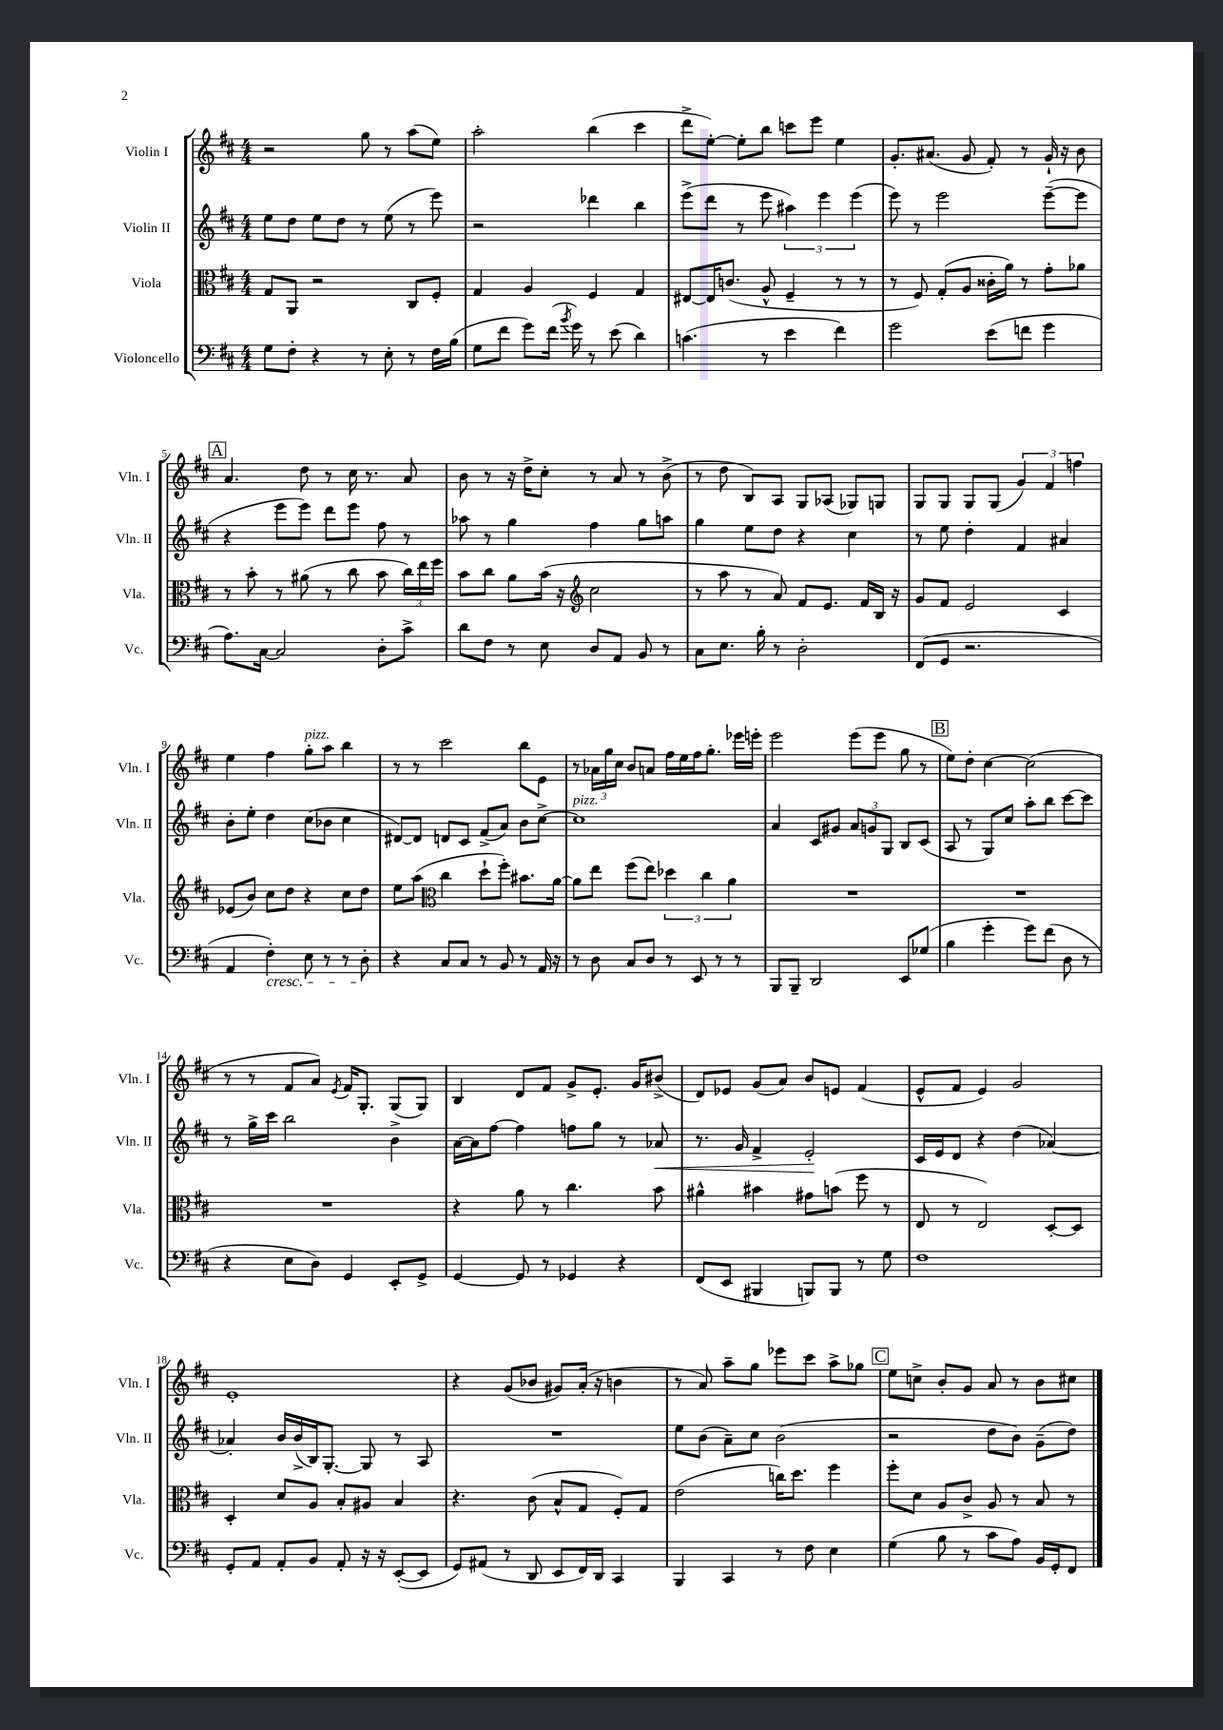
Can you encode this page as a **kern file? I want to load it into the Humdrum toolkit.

**kern	**kern	**kern	**kern
*staff4	*staff3	*staff2	*staff1
*clefF4	*clefC3	*clefG2	*clefG2
*k[f#c#]	*k[f#c#]	*k[f#c#]	*k[f#c#]
*M4/4	*M4/4	*M4/4	*M4/4
8G	8G	8ee	2r
8F#'	8AA	8dd	.
4r	2r	8ee	.
.	.	8dd	.
8r	.	8r	8gg
8E'	.	(8ee	8r
8r	8C#	8r	(8aa
16F#	8F#'	8eee)	8ee)
(16B	.	.	.
=	=	=	=
8G	4G	2r	2aa'
8f#	.	.	.
8g)	4A	.	.
(16f#	.	.	.
8qb	.	.	.
16g)	.	.	.
8r	4F#	4ddd-	(4bb
(8e	.	.	.
4d)	4G	4bb	4ccc#
=	=	=	=
(4.c	[8E#	(8eee^	8ddd^
.	16E#]	8ddd	[8ee')
.	(8.c	.	.
.	.	8r	8ee']
8r	8A^^	8eee	8bb
4e	4F#~	6aa#)	8ccc
.	.	.	8eee
.	.	6eee	.
4f#)	8r	.	4ee
.	.	(6eee	.
.	8r	.	.
=	=	=	=
2g	8r	8eee)	8.g'
.	8F#)	8r	.
.	.	.	(8.a#
.	(8G'	2eee	.
.	8A	.	8g
(8e	16c##'	.	8f#')
.	16a)	.	.
8f	8r	.	8r
4g	8g'	([8eee~	16g`
.	.	.	16r
.	8a-	8eee]	8b
=	=	=	=
8.A)	8r	4r	4.a
.	8b'	.	.
[16C#	.	.	.
2C#]	8r	8eee	.
.	(8a#	8eee)	8dd
.	8r	8ddd	8r
.	8cc#	8eee	16cc#
.	.	.	8.r
8D'	8b	8ff#	.
8c#^	24cc#)	8r	8a
.	24ee	.	.
.	24ff#	.	.
=	=	=	=
8d	8b	8aa-	8b
8F#	8cc#	8r	8r
8r	8a	4gg	16r
.	.	.	16dd^
8E	(16b	.	8cc#'
.	16r	.	.
*	*clefG2	*	*
8D	2cc#	4ff#	8r
8AA	.	.	8a
8BB	.	8gg	8r
8r	.	8aa	(8b^
=	=	=	=
8C#	8r	4gg	8r
8.E	8aa	.	8dd
.	8r	8ee	8B)
16B'	.	.	.
8r	8a)	8dd	8A
2D'	8f#	4r	8G
.	8.e	.	(8A-
.	.	4cc#	8G-)
.	16f#	.	.
.	16B	.	8G
.	16r	.	.
=	=	=	=
(8FF#	8g	8r	8G
8GG	8f#	8ee	8G
2.r	2e	4dd'	8G
.	.	.	(8G
.	.	4f#	6g)
.	.	.	6f#
.	4c#	4a#	.
.	.	.	6ff
=	=	=	=
4AA	(8e-	8b'	4ee
.	8b)	8ee'	.
4F#')	8cc#	4dd	4ff#
.	8dd	.	.
8E	4r	(8cc#	8gg'
8r	.	8b-	8aa
8r	8cc#	4cc#	4bb
8D'	8dd	.	.
=	=	=	=
4r	8ee	[8d#)	8r
.	(8aa	8d#]	8r
*	*clefC3	*	*
8C#	4cc#	8d	2ccc#
8C#	.	8c#	.
8r	8dd`	(8f#^	.
8BB	8ff#')	8a)	.
8r	8.b#	8b	8bb
16AA	.	[8cc#^	8e
16r	[16a	.	.
=	=	=	=
8r	8a]	1cc#]	8r
8D	8ee	.	24a-
.	.	.	24gg
.	.	.	24cc#
8C#	(8ff#	.	8b
8D	8ee)	.	8a
8r	6dd-	.	16ff#
.	.	.	16ee
8EE	.	.	16ff#
.	6cc#	.	.
.	.	.	8.gg'
8r	.	.	.
.	6a	.	.
8r	.	.	16eee-
.	.	.	16eee'
=	=	=	=
8BBB	1r	4a	2eee
8BBB~	.	.	.
2DD	.	8c#	.
.	.	8g#	.
.	.	12a	(8eee
.	.	12g	.
.	.	.	8eee
.	.	12G	.
8EE	.	8B	8gg
(8G-	.	(8c#	8r
=	=	=	=
4B	1r	8A	8ee)
.	.	8r	8dd'
4g'	.	8G)	[4cc#
.	.	8cc#	.
8g)	.	8aa'	(2cc#]
(8f#	.	8bb	.
8D	.	[8ccc#	.
8r	.	8ccc#]	.
=	=	=	=
4r	1r	8r	8r
.	.	16gg^	8r
.	.	16ccc#	.
8E	.	2bb	8f#
8D)	.	.	8a)
.	.	.	8qe
4GG	.	.	16f#
.	.	.	8.G'
8EE'	.	4b^	(8G
8GG^	.	.	8G)
=	=	=	=
[4GG	4r	[16a	4B
.	.	16a]	.
.	.	[8ff#	.
8GG]	8a	4ff#]	8d
8r	8r	.	8f#
4GG-	4.cc#	8ff	8g^
.	.	8gg	8.e'
4r	.	8r	.
.	.	.	16g
.	8b	8a-	(8b#^
=	=	=	=
(8FF#	4a#^^	8.r	8d)
8EE	.	.	8e-
.	.	16g	.
4BBB#	4b#	4f#^	(8g
.	.	.	8a)
8BBB)	8g#	2e'	8b
8BBB	(8b	.	8e
8r	8ff#	.	(4f#
8G	8r	.	.
=	=	=	=
1F#	8E	16c#	8e^^
.	.	16e	.
.	8r	8d	8f#
.	2E)	4r	4e)
.	.	(4dd	2g
.	[8D'	[4a-)	.
.	8D]	.	.
=	=	=	=
8GG'	4D'	4a-']	1e'
8AA	.	.	.
8AA'	8d	16b	.
.	.	(16b^	.
8BB	8A	16B)	.
.	.	[8.G'	.
8AA'	8B'	.	.
16r	8A#	8G]	.
16r	.	.	.
([8EE'	4B	8r	.
8EE]	.	8A	.
=	=	=	=
8GG)	4.r	1r	4r
(8AA#	.	.	.
8r	.	.	(8g
8DD	(8c#	.	8b-
8EE	8B^^	.	8g#)
16FF#)	8G	.	(16a'
16DD	.	.	16r
4CC#	8F#')	.	4b
.	8G	.	.
=	=	=	=
4BBB	(2e	8ee	8r
.	.	(8b	8a)
4CC#	.	8a~)	8aa~
.	.	8cc#	8gg
8r	16cc)	(2b	8eee-
.	8.dd	.	.
8F#	.	.	8ccc#
4E	4ff#	.	8aa^
.	.	.	8gg-
=	=	=	=
(4G	8ff#'	2r	8ee
.	8d	.	8cc^
8B	8A	.	8b'
8r	8c#^	.	8g
8c#	8A	8dd	8a
8A)	8r	8b)	8r
16BB	8B	(8g~	8b
16GG'	.	.	.
8FF#	8r	8dd)	8cc#
==	==	==	==
*-	*-	*-	*-
